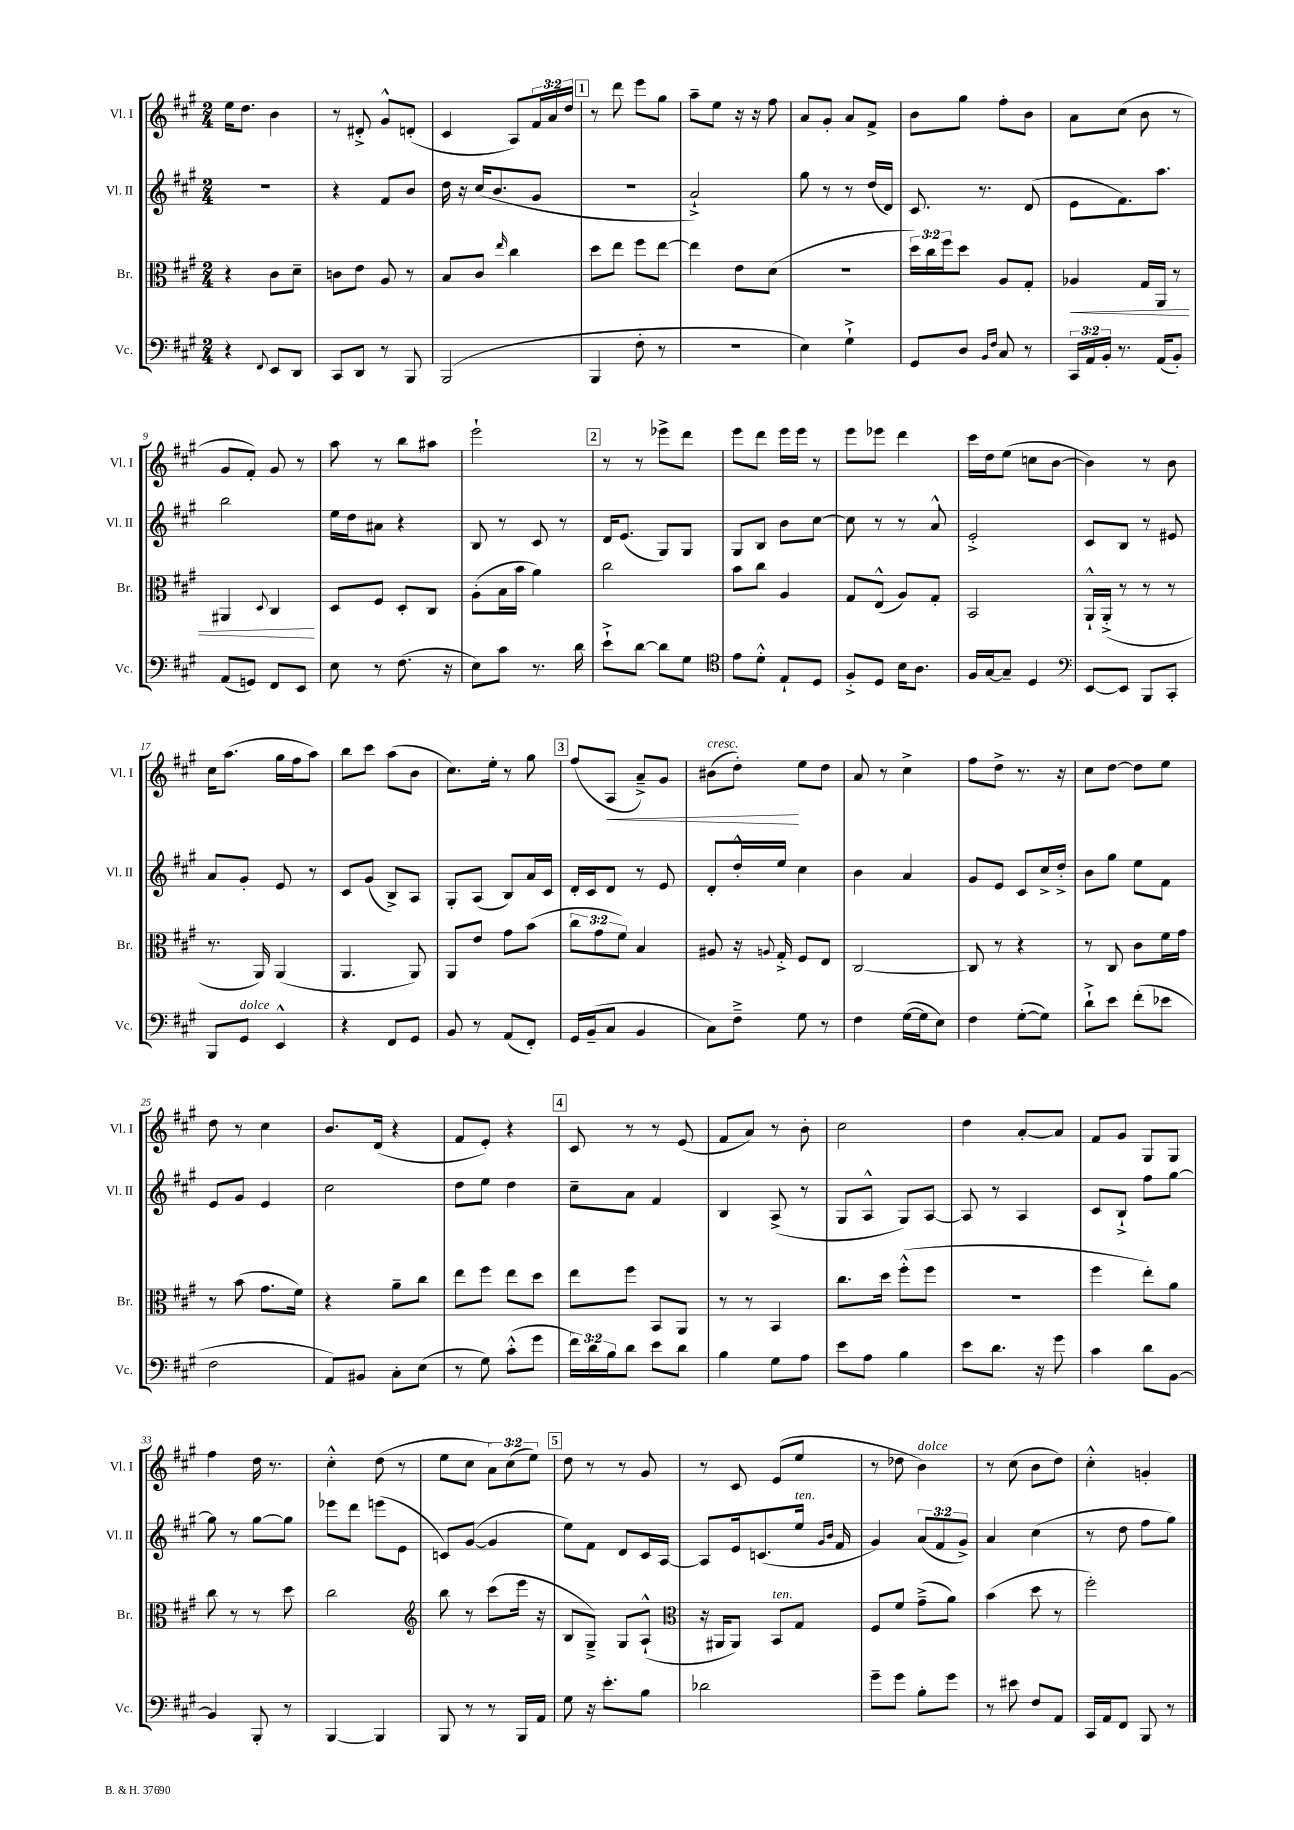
<<
\new StaffGroup <<
\new Staff = "s0" \with { instrumentName = "Vl. I" shortInstrumentName = "Vl. I" } {
    \clef treble \key a \major \numericTimeSignature \time 2/4 \override Staff.TupletNumber.text = #tuplet-number::calc-fraction-text
    e''16 d''8. b'4 |
    r8 dis'8-.-> gis'8-^ d'8-.( |
    cis'4 a8) \tuplet 3/2 { fis'16 a'16 d''16 } |
    \mark \markup { \box "1" } r8 d'''8 e'''8 gis''8 |
    a''8-- e''8 r16 r16 fis''8 |
    a'8 gis'8-. a'8 fis'8-> |
    b'8 gis''8 fis''8-. b'8 |
    a'8 cis''8( b'8 r8 |
    gis'8 fis'8-.) gis'8 r8 |
    a''8 r8 b''8 ais''8 |
    e'''2-! |
    \mark \markup { \box "2" } r8 r8 ees'''8-> d'''8 |
    e'''8 d'''8 e'''16 e'''16 r8 |
    e'''8 ees'''8 d'''4 |
    cis'''16 d''16 e''8( c''8 b'8~ |
    b'4) r8 b'8 |
    cis''16 a''8.( gis''16 fis''16 a''8) |
    b''8 cis'''8 a''8( b'8 |
    cis''8.) e''16-. r8 gis''8 |
    \mark \markup { \box "3" } fis''8( a8\< a'8--->) gis'8 |
    bis'8^\markup { \italic "cresc." }( d''8-.\!) e''8 d''8 |
    a'8 r8 cis''4-> |
    fis''8 d''8-> r8. r16 |
    cis''8 d''8~ d''8 e''8 |
    d''8 r8 cis''4 |
    b'8. d'16( r4 |
    fis'8 e'8-.) r4 |
    \mark \markup { \box "4" } cis'8 r8 r8 e'8( |
    fis'8 a'8) r8 b'8-. |
    cis''2 |
    d''4 a'8~-. a'8 |
    fis'8 gis'8 gis8 gis8 |
    fis''4 d''16 r8. |
    cis''4-.-^ d''8( r8 |
    e''8 cis''8 \tuplet 3/2 { a'8) cis''8( e''8) } |
    \mark \markup { \box "5" } d''8 r8 r8 gis'8 |
    r8 cis'8 e'8( e''8 |
    r8 des''8 b'4^\markup { \italic "dolce" }) |
    r8 cis''8( b'8 d''8) |
    cis''4-.-^ g'4-. \bar "|." |
}
\new Staff = "s1" \with { instrumentName = "Vl. II" shortInstrumentName = "Vl. II" } {
    \clef treble \key a \major \numericTimeSignature \time 2/4 \override Staff.TupletNumber.text = #tuplet-number::calc-fraction-text
    r2 |
    r4 fis'8 b'8 |
    d''16 r16 cis''16( b'8. gis'8 |
    \mark \markup { \box "1" } R2 |
    a'2-!->) |
    gis''8 r8 r8 d''16( d'16) |
    cis'8. r8. d'8( |
    e'8 fis'8.) a''8. |
    b''2 |
    e''16 d''16 ais'8 r4 |
    b8 r8 cis'8 r8 |
    \mark \markup { \box "2" } d'16 e'8.( gis8) gis8 |
    gis8 b8 b'8 cis''8~ |
    cis''8 r8 r8 a'8-^ |
    e'2-.-> |
    cis'8 b8 r8 eis'8 |
    a'8 gis'8-. e'8 r8 |
    cis'8 gis'8( b8->) a8 |
    gis8-. a8( b8) a'16 cis'16 |
    \mark \markup { \box "3" } d'16-. cis'16 d'8 r8 e'8 |
    d'8-. d''16-.-^ e''16 cis''4 |
    b'4 a'4 |
    gis'8 e'8 cis'8 cis''16-> d''16-.-> |
    b'8 gis''8 e''8 fis'8 |
    e'8 gis'8 e'4 |
    cis''2 |
    d''8 e''8 d''4 |
    \mark \markup { \box "4" } cis''8-- a'8 fis'4 |
    b4 a8->( r8 |
    gis8 a8-^ gis8) a8~ |
    a8 r8 a4 |
    cis'8 b8-!-> fis''8 gis''8~ |
    gis''8 r8 gis''8~ gis''8 |
    ees'''8 d'''8 e'''8( e'8 |
    c'8) gis'8~( gis'4 |
    \mark \markup { \box "5" } e''8) fis'8 d'8 cis'16 a16~ |
    a8 e'16 c'8.( e''16^\markup { \italic "ten." } \grace { gis'16 b'16 } fis'16 |
    gis'4) \tuplet 3/2 { a'8( fis'8 gis'8->) } |
    a'4 cis''4( |
    r8 d''8 fis''8 gis''8) \bar "|." |
}
\new Staff = "s2" \with { instrumentName = "Br." shortInstrumentName = "Br." } {
    \clef alto \key a \major \numericTimeSignature \time 2/4 \override Staff.TupletNumber.text = #tuplet-number::calc-fraction-text
    r4 cis'8 d'8-- |
    c'8 e'8 a8 r8 |
    b8 cis'8 \grace { e''16 } cis''4 |
    \mark \markup { \box "1" } d''8 e''8 fis''8 e''8~ |
    e''4 e'8 d'8( |
    R2 |
    \tuplet 3/2 { d''16) cis''16 fis''16 } d''8 a8 gis8-. |
    aes4\< gis16 a,16 r8 |
    ais,4 \appoggiatura { d8 } cis4\! |
    d8 fis8 d8-. cis8 |
    a8-.( b16 b'16 a'4) |
    \mark \markup { \box "2" } cis''2 |
    b'8 cis''8 a4 |
    gis8 e8-^( a8) gis8-. |
    b,2 |
    a,16-!-^ a,16-.->( r8 r8 r8 |
    r8. a,16) a,4( |
    a,4. a,8) |
    a,8 e'8 gis'8 b'8( |
    \mark \markup { \box "3" } \tuplet 3/2 { cis''8 gis'8 fis'8) } b4 |
    ais8 r16 \appoggiatura { a8 } gis16-.-> fis8 e8 |
    cis2~ |
    cis8 r8 r4 |
    r8 cis8 cis'8 fis'16 gis'16 |
    r8 b'8( gis'8. fis'16) |
    r4 a'8-- cis''8 |
    e''8 fis''8 e''8 d''8 |
    \mark \markup { \box "4" } e''8 fis''8 b,8 a,8 |
    r8 r8 b,4 |
    cis''8. d''16 fis''8-.-^( fis''8 |
    r2 |
    fis''4 e''8-.) a'8 |
    cis''8 r8 r8 d''8 |
    cis''2 |
    \clef treble b''8 r8 cis'''8( e'''16 r16 |
    \mark \markup { \box "5" } b8 gis8--->) gis8 a8-!-^( |
    \clef alto r16 ais,16 ais,8) b,8^\markup { \italic "ten." } gis8 |
    fis8 fis'8 gis'8--->( a'8) |
    b'4( d''8 r8 |
    fis''2-.) \bar "|." |
}
\new Staff = "s3" \with { instrumentName = "Vc." shortInstrumentName = "Vc." } {
    \clef bass \key a \major \numericTimeSignature \time 2/4 \override Staff.TupletNumber.text = #tuplet-number::calc-fraction-text
    r4 \appoggiatura { fis,8 } e,8 d,8 |
    cis,8 d,8 r8 b,,8 |
    b,,2( |
    \mark \markup { \box "1" } b,,4 fis8-. r8 |
    R2 |
    e4) gis4-!-> |
    gis,8 d8 \grace { b,16 fis16 } cis8 r8 |
    \tuplet 3/2 { cis,16 a,16 b,16-. } r8. a,16( b,8-.) |
    a,8( g,8) fis,8 e,8 |
    e8 r8 fis8.( r16 |
    e8) cis'8 r8. d'16 |
    \mark \markup { \box "2" } e'8-!-> d'8~ d'8 gis8 |
    \clef tenor e'8 d'8-.-^ e8-! d8 |
    fis8-.-> d8 b16 a8. |
    fis16 gis16~ gis8-- d4 |
    \clef bass e,8~ e,8 b,,8 cis,8-. |
    b,,8 gis,8^\markup { \italic "dolce" } e,4-^ |
    r4 fis,8 gis,8 |
    b,8 r8 a,8( fis,8-.) |
    \mark \markup { \box "3" } gis,16 b,16--( cis8 b,4 |
    cis8) fis8---> gis8 r8 |
    fis4 gis16~( gis16 e8) |
    fis4 gis8~-.( gis8) |
    d'8-!-> e'8 fis'8-.( ees'8 |
    fis2 |
    a,8) bis,8 cis8-. e8( |
    r8 gis8) cis'8-.-^( gis'8 |
    \mark \markup { \box "4" } \tuplet 3/2 { fis'16) d'16 b16 } d'8 e'8 d'8 |
    b4 gis8 a8 |
    e'8 a8 b4 |
    e'8 d'8. r16 gis'8 |
    cis'4 d'8 b,8~ |
    b,4 b,,8-. r8 |
    b,,4~ b,,4 |
    b,,8 r8 r8 b,,16 a,16 |
    \mark \markup { \box "5" } gis8 r16 e'8.-. b8 |
    des'2 |
    gis'8-- gis'8 b8-. gis'8 |
    r8 eis'8 fis8 a,8 |
    cis,16 a,16 fis,8 b,,8 r8 \bar "|." |
}
>>
>>
